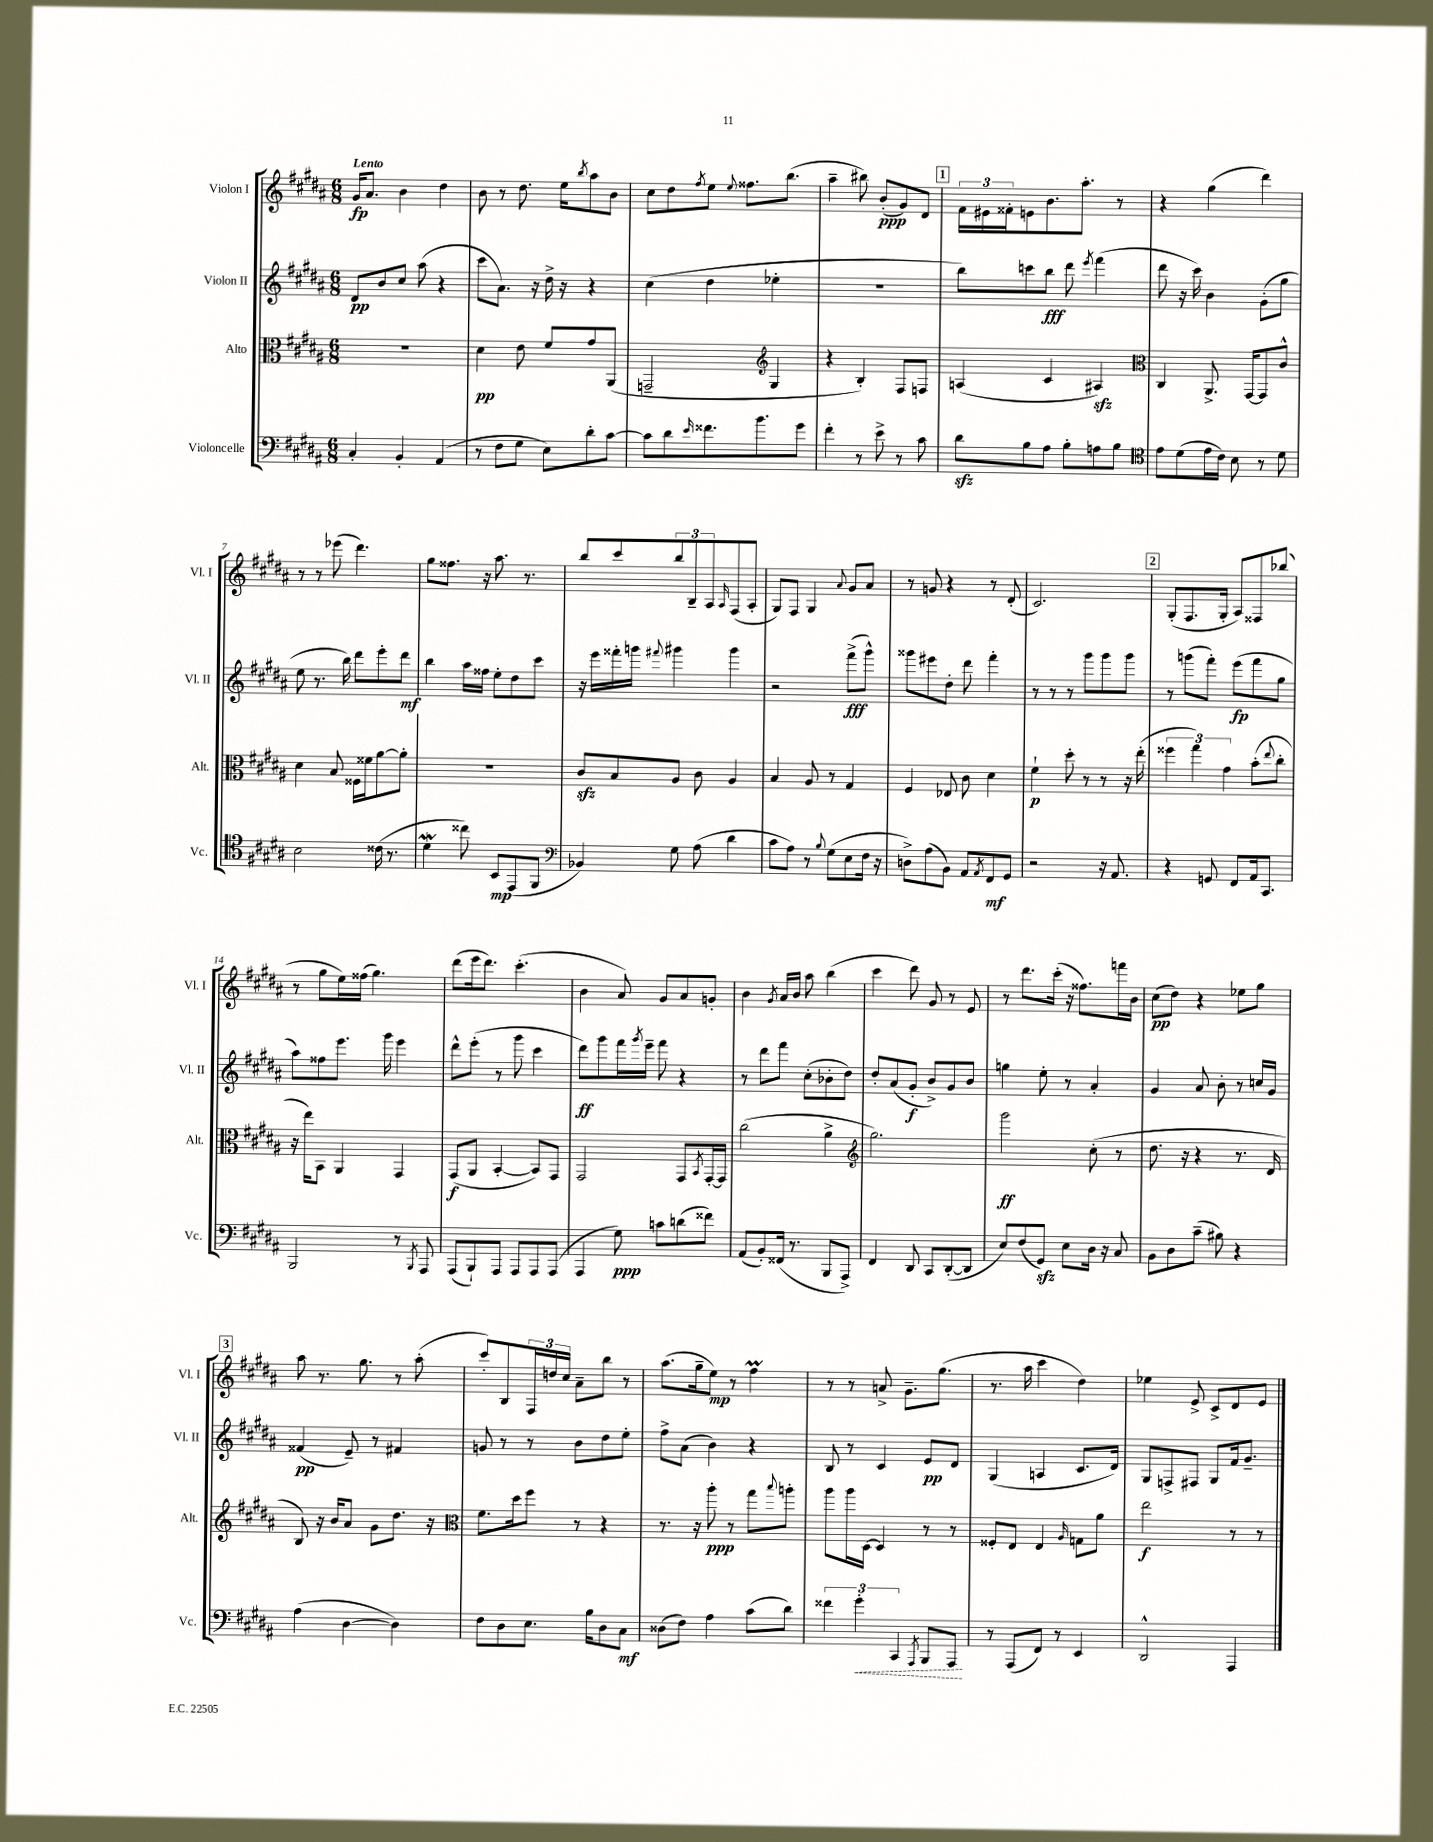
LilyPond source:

<<
\new StaffGroup <<
\new Staff = "s0" \with { instrumentName = "Violon I" shortInstrumentName = "Vl. I" } {
    \clef treble \key b \major \numericTimeSignature \time 6/8 \tempo "Lento"
    gis'16\fp ais'8. b'4 dis''4 |
    b'8 r8 dis''8. e''16 \acciaccatura { b''8 } ais''8 b'8 |
    cis''8 dis''8 \acciaccatura { fis''8 } e''8 \appoggiatura { e''8 } fisis''8. b''8.( |
    ais''4-- bis''8) b'8-.\ppp( gis'8) dis'8 |
    \mark \markup { \box "1" } \tuplet 3/2 { fis'16 eis'16 fisis'16-. } e'8 b'8. ais''8.-. r8 |
    r4 gis''4( dis'''4) |
    r8 r8 ees'''8( dis'''4.) |
    gis''8 fisis''8. r16 ais''8. r8. |
    b''8 cis'''8 \tuplet 3/2 { b''8 b8-- ais8 } \grace { ais16 } fis8( ais8-. |
    gis8) fis8 gis4 \appoggiatura { ais'8 } gis'8 ais'8 |
    r8 g'8 r4 r8 dis'8-.( |
    cis'2.) |
    \mark \markup { \box "2" } gis8-.( fis8. gis16-. ais8) fisis8 bes''8( |
    r8 gis''8 e''16) fisis''16( gis''4.) |
    dis'''8( e'''16 dis'''8.) cis'''4.-.( |
    b'4 ais'8) gis'8 ais'8 g'8-. |
    b'4 \acciaccatura { gis'8 } ais'16 b'16 ais''8 b''4( |
    cis'''4 dis'''8) gis'8 r8 e'8 |
    r8 dis'''8. cis'''16-.( r16 fisis''8.) f'''16 b'16 |
    cis''8\pp( dis''8) r4 ees''8 gis''8 |
    \mark \markup { \box "3" } ais''8 r8. gis''8. r8 ais''8-.( |
    cis'''8-.) b8 \tuplet 3/2 { fis16 d''16 cis''16 } ais'8-- b''8 r8 |
    ais''8.( gis''16-- e''8\mp) r8 fis''4\prall |
    r8 r8 a'8-> gis'8.-- gis''8.( |
    r8. ais''16 cis'''4 dis''4) |
    ees''4 e'8-> cis'8-> dis'8 e'8 \bar "|." |
}
\new Staff = "s1" \with { instrumentName = "Violon II" shortInstrumentName = "Vl. II" } {
    \clef treble \key b \major \numericTimeSignature \time 6/8
    dis'8\pp b'8 cis''8 ais''8( r4 |
    cis'''8 ais'8.) r16 dis''16-> r16 r4 |
    cis''4( dis''4 ees''4-. |
    R2. |
    \mark \markup { \box "1" } b''8) c'''8 b''8\fff dis'''8 \acciaccatura { e'''8 } fis'''4( |
    dis'''8 r16 cis'''16) b'4 gis'8-.( gis''8 |
    e''8 r8. b''16) dis'''8 e'''8-. dis'''8\mf |
    b''4 ais''16 fisis''16 e''8-. dis''8 cis'''8 |
    r16 e'''16 fisis'''16-. g'''16 \appoggiatura { fis'''8 } gis'''4 gis'''4 |
    r2 fis'''8->\fff( gis'''8-^) |
    gisis'''8 eis'''8 dis''8-. dis'''8 fis'''4-. |
    r8 r8 r8 gis'''8 gis'''8 gis'''8 |
    \mark \markup { \box "2" } r8 g'''8( fis'''8-.) e'''8\fp( fis'''8 gis''8 |
    ais''8) fisis''8 e'''8. gis'''16 e'''4 |
    dis'''8-^ e'''8-.( r8 gis'''8 cis'''4 |
    dis'''8\ff) gis'''8 fis'''16 \acciaccatura { gis'''8 } e'''16-- fis'''8 r4 |
    r8 dis'''8 fis'''8 cis''8-.( bes'8-. dis''8) |
    dis''8-. ais'8( gis'8-.\f b'8->) gis'8 b'8 |
    g''4 e''8-. r8 ais'4-. |
    gis'4 ais'8 b'8-. r8 c''16 gis'16 |
    \mark \markup { \box "3" } fisis'4\pp( e'8--) r8 fis'4 |
    g'8 r8 r8 b'8 dis''8 e''8-. |
    fis''8-> ais'8( b'4) r4 |
    b8 r8 cis'4 e'8\pp dis'8 |
    gis4( a4 cis'8. dis'16) |
    gis8 f8-> fis8 gis8 fis'16 gis'8.-- \bar "|." |
}
\new Staff = "s2" \with { instrumentName = "Alto" shortInstrumentName = "Alt." } {
    \clef alto \key b \major \numericTimeSignature \time 6/8
    R2. |
    dis'4\pp e'8 fis'8 gis'8 ais,8( |
    g,2-- \clef treble gis4 |
    r4 b4-.) fis8 f8 |
    \mark \markup { \box "1" } a4( cis'4 ais4\sfz) |
    \clef alto cis4 ais,8.-> gis,16~ gis,8 cis'8-^ |
    dis'4 b8 fisis16 fisis'16 ais'8~ ais'8-. |
    R2. |
    cis'8\sfz b8 ais8 cis'8 ais4 |
    b4 ais8 r8 gis4 |
    fis4 ees8 cis'8 dis'4 |
    fis'4-!\p dis''8-. r8 r8 r16 e''16-.( |
    \mark \markup { \box "2" } \tuplet 3/2 { fisis''4 gis''4) gis'4 } b'8-.( \appoggiatura { e''8 } cis''8-. |
    r16 e''16) b,8 ais,4 gis,4 |
    gis,8\f( ais,8 b,4~-. b,8) gis,8 |
    gis,2 gis,8 \acciaccatura { b,8 } gis,16~-. gis,16 |
    cis''2( ais'4-> |
    \clef treble gis''2.) |
    gis'''2\ff cis''8-.( r8 |
    dis''8. r16 r4 r8. dis'16 |
    \mark \markup { \box "3" } b8) r16 b'16 ais'8 gis'8 dis''8. r16 |
    \clef alto fis'8. dis''16 fis''8 r8 r4 |
    r8. r16 ais''8-.\ppp r8 gis''8 \appoggiatura { b''8 } a''8-. |
    ais''8 ais''16 dis16~ dis4 r8 r8 |
    fisis8-. e8 e4 \grace { ais16 } g8 ais'8 |
    e''2\f r8 r8 \bar "|." |
}
\new Staff = "s3" \with { instrumentName = "Violoncelle" shortInstrumentName = "Vc." } {
    \clef bass \key b \major \numericTimeSignature \time 6/8
    cis4-. b,4-. ais,4( |
    r8 fis8 gis8 e8) dis'8-. cis'8~ |
    cis'8 dis'8 \grace { e'16 } fisis'8. b'8. gis'8 |
    fis'4-. r8 e'8-> r8 cis'8 |
    \mark \markup { \box "1" } dis'8\sfz b8 ais8 b8-. a8 b8 |
    \clef tenor e'8 dis'8( e'16 cis'16) b8 r8 dis'8 |
    b2 cisis'16( r8. |
    dis'4\mordent cisis''8) b,8\mp e,8( fis,8 |
    \clef bass bes,4) gis8 ais8( dis'4 |
    cis'8 ais8) r8 \appoggiatura { b8 } gis8( e8 fis16 r16 |
    d8->) ais8( b,8) ais,8 \acciaccatura { ais,8 } fis,8\mf gis,8 |
    r2 r16 ais,8. |
    \mark \markup { \box "2" } r4 g,8 fis,8 ais,16 cis,8. |
    b,,2 r8 \acciaccatura { b,,8 } ais,,8 |
    ais,,8( b,,8-!) ais,,8 ais,,8 ais,,8 ais,,8( |
    ais,,4 gis8\ppp) c'8 d'8( fisis'8) |
    ais,8( b,8-.) fisis,16( r8. b,,8 ais,,8->) |
    fis,4 dis,8 cis,8 dis,8~-.( dis,8 |
    e8) fis8( gis,8\sfz) e8 dis16 r16 cis8 |
    b,8 dis8 cis'8--( bis8) r4 |
    \mark \markup { \box "3" } ais4( dis4~ dis4) |
    fis8 dis8 e8. b16 dis8 cis8\mf |
    disis8( fis8) ais4 cis'8( dis'8) |
    \tuplet 3/2 { fisis'4 \once \override Hairpin.style = #'dashed-line gis'4-.\< cis,4 } \acciaccatura { ais,,8 } b,,8 ais,,8\! |
    r8 ais,,8( fis,8) r8 e,4 |
    dis,2-^ ais,,4 \bar "|." |
}
>>
>>
